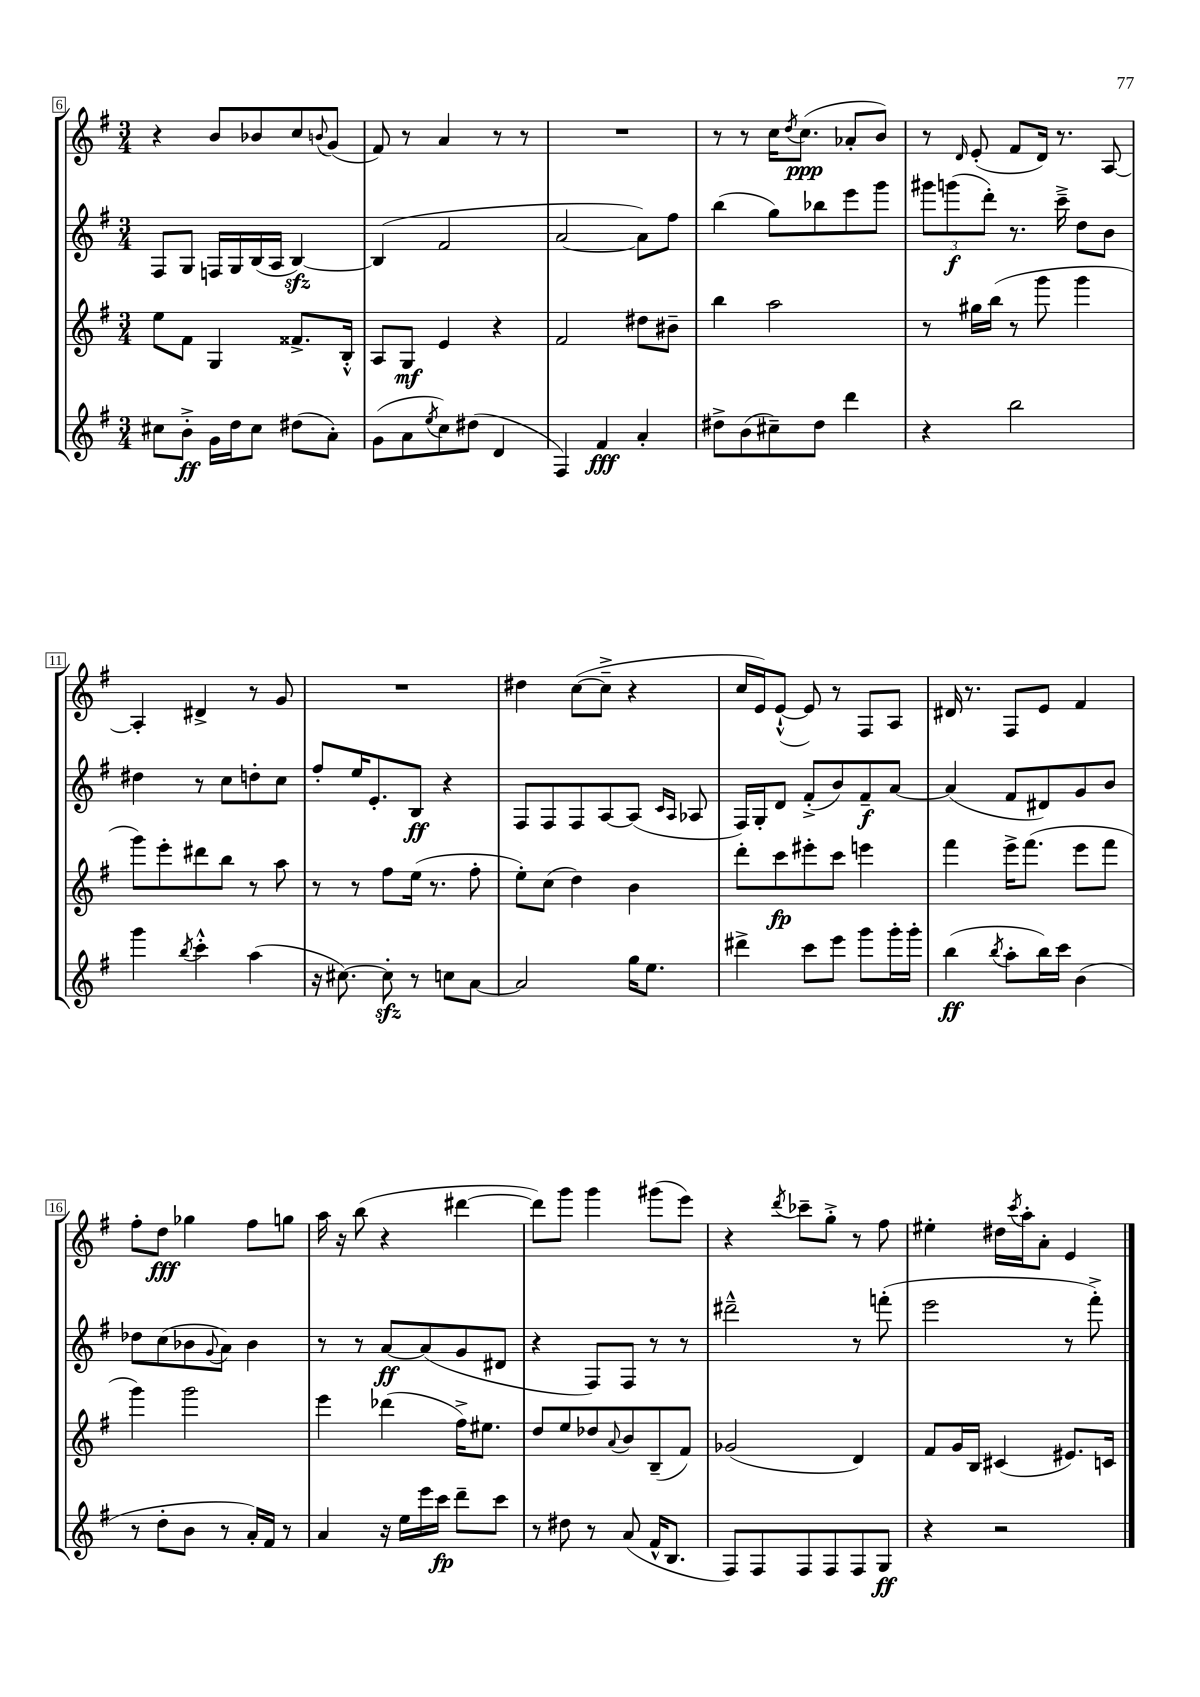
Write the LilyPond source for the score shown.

<<
\new StaffGroup <<
\new Staff = "s0" {
    \clef treble \key g \major \numericTimeSignature \time 3/4
    r4 b'8 bes'8 c''8 \appoggiatura { b'8 } g'8( |
    fis'8) r8 a'4 r8 r8 |
    R2. |
    r8 r8 c''16 \acciaccatura { d''8 } c''8.\ppp( aes'8-. b'8) |
    r8 \grace { d'16 } e'8-.( fis'8 d'16) r8. a8~ |
    a4-. dis'4-> r8 g'8 |
    R2. |
    dis''4 c''8~( c''8---> r4 |
    c''16 e'16) e'8~-!-^( e'8) r8 fis8 a8 |
    dis'16 r8. fis8 e'8 fis'4 |
    fis''8-. d''8\fff ges''4 fis''8 g''8 |
    a''16 r16 b''8( r4 dis'''4~ |
    dis'''8) g'''8 g'''4 gis'''8( e'''8) |
    r4 \acciaccatura { d'''8 } ces'''8-- g''8-.-> r8 fis''8 |
    eis''4-. dis''16 \acciaccatura { c'''8 } a''16-. a'8-. e'4 \bar "|." |
}
\new Staff = "s1" {
    \clef treble \key g \major \numericTimeSignature \time 3/4
    fis8 g8 f16 g16 b16( a16 b4~\sfz) |
    b4( fis'2 |
    a'2~ a'8) fis''8 |
    b''4( g''8) bes''8 e'''8 g'''8 |
    \tuplet 3/2 { gis'''8 g'''8\f( d'''8-.) } r8. c'''16---> d''8 b'8 |
    dis''4 r8 c''8 d''8-. c''8 |
    fis''8-. e''16 e'8.-. b8\ff r4 |
    fis8 fis8 fis8 a8~ a8( \grace { c'16 a16 } aes8 |
    fis16) g16-. d'8 fis'8-.->( b'8) fis'8--\f a'8~ |
    a'4( fis'8 dis'8) g'8 b'8 |
    des''8 c''8( bes'8 \appoggiatura { g'8 } a'8) bes'4 |
    r8 r8 a'8~\ff a'8( g'8 dis'8 |
    r4 fis8) fis8 r8 r8 |
    dis'''2---^ r8 f'''8-.( |
    e'''2 r8 fis'''8-.->) \bar "|." |
}
\new Staff = "s2" {
    \clef treble \key g \major \numericTimeSignature \time 3/4
    e''8 fis'8 g4 fisis'8.-> b16-.-^ |
    a8 g8\mf e'4 r4 |
    fis'2 dis''8 bis'8-- |
    b''4 a''2 |
    r8 gis''16 b''16( r8 g'''8 g'''4 |
    g'''8) e'''8-. dis'''8 b''8 r8 a''8 |
    r8 r8 fis''8 e''16( r8. fis''8-. |
    e''8-.) c''8( d''4) b'4 |
    d'''8-. c'''8\fp eis'''8-. c'''8 e'''4 |
    fis'''4 e'''16-> fis'''8.( e'''8 fis'''8 |
    g'''4) g'''2 |
    e'''4 des'''4( fis''16->) eis''8. |
    d''8 e''8 des''8 \appoggiatura { a'8 } b'8 b8--( fis'8) |
    ges'2( d'4) |
    fis'8 g'16 b16 cis'4( eis'8.) c'16 \bar "|." |
}
\new Staff = "s3" {
    \clef treble \key g \major \numericTimeSignature \time 3/4
    cis''8 b'8-.->\ff g'16 d''16 cis''8 dis''8( a'8-.) |
    g'8( a'8 \acciaccatura { e''8 } c''8) dis''8( d'4 |
    fis4) fis'4\fff a'4-. |
    dis''8-> b'8( cis''8--) dis''8 d'''4 |
    r4 b''2 |
    g'''4 \acciaccatura { b''8 } c'''4-.-^ a''4( |
    r16 cis''8.~) cis''8-.\sfz r8 c''8 a'8~ |
    a'2 g''16 e''8. |
    dis'''4-> c'''8 e'''8 g'''8 g'''16-. g'''16-. |
    b''4\ff( \acciaccatura { b''8 } a''8-. b''16) c'''16 b'4( |
    r8 d''8-. b'8 r8 a'16-.) fis'16 r8 |
    a'4 r16 e''16 e'''16 c'''16\fp d'''8-- c'''8 |
    r8 dis''8 r8 a'8( fis'16-^ b8. |
    fis8) fis8 fis8 fis8 fis8 g8\ff |
    r4 r2 \bar "|." |
}
>>
>>
\layout { \context { \Score currentBarNumber = #6 \override BarNumber.stencil = #(make-stencil-boxer 0.1 0.3 ly:text-interface::print) } }
